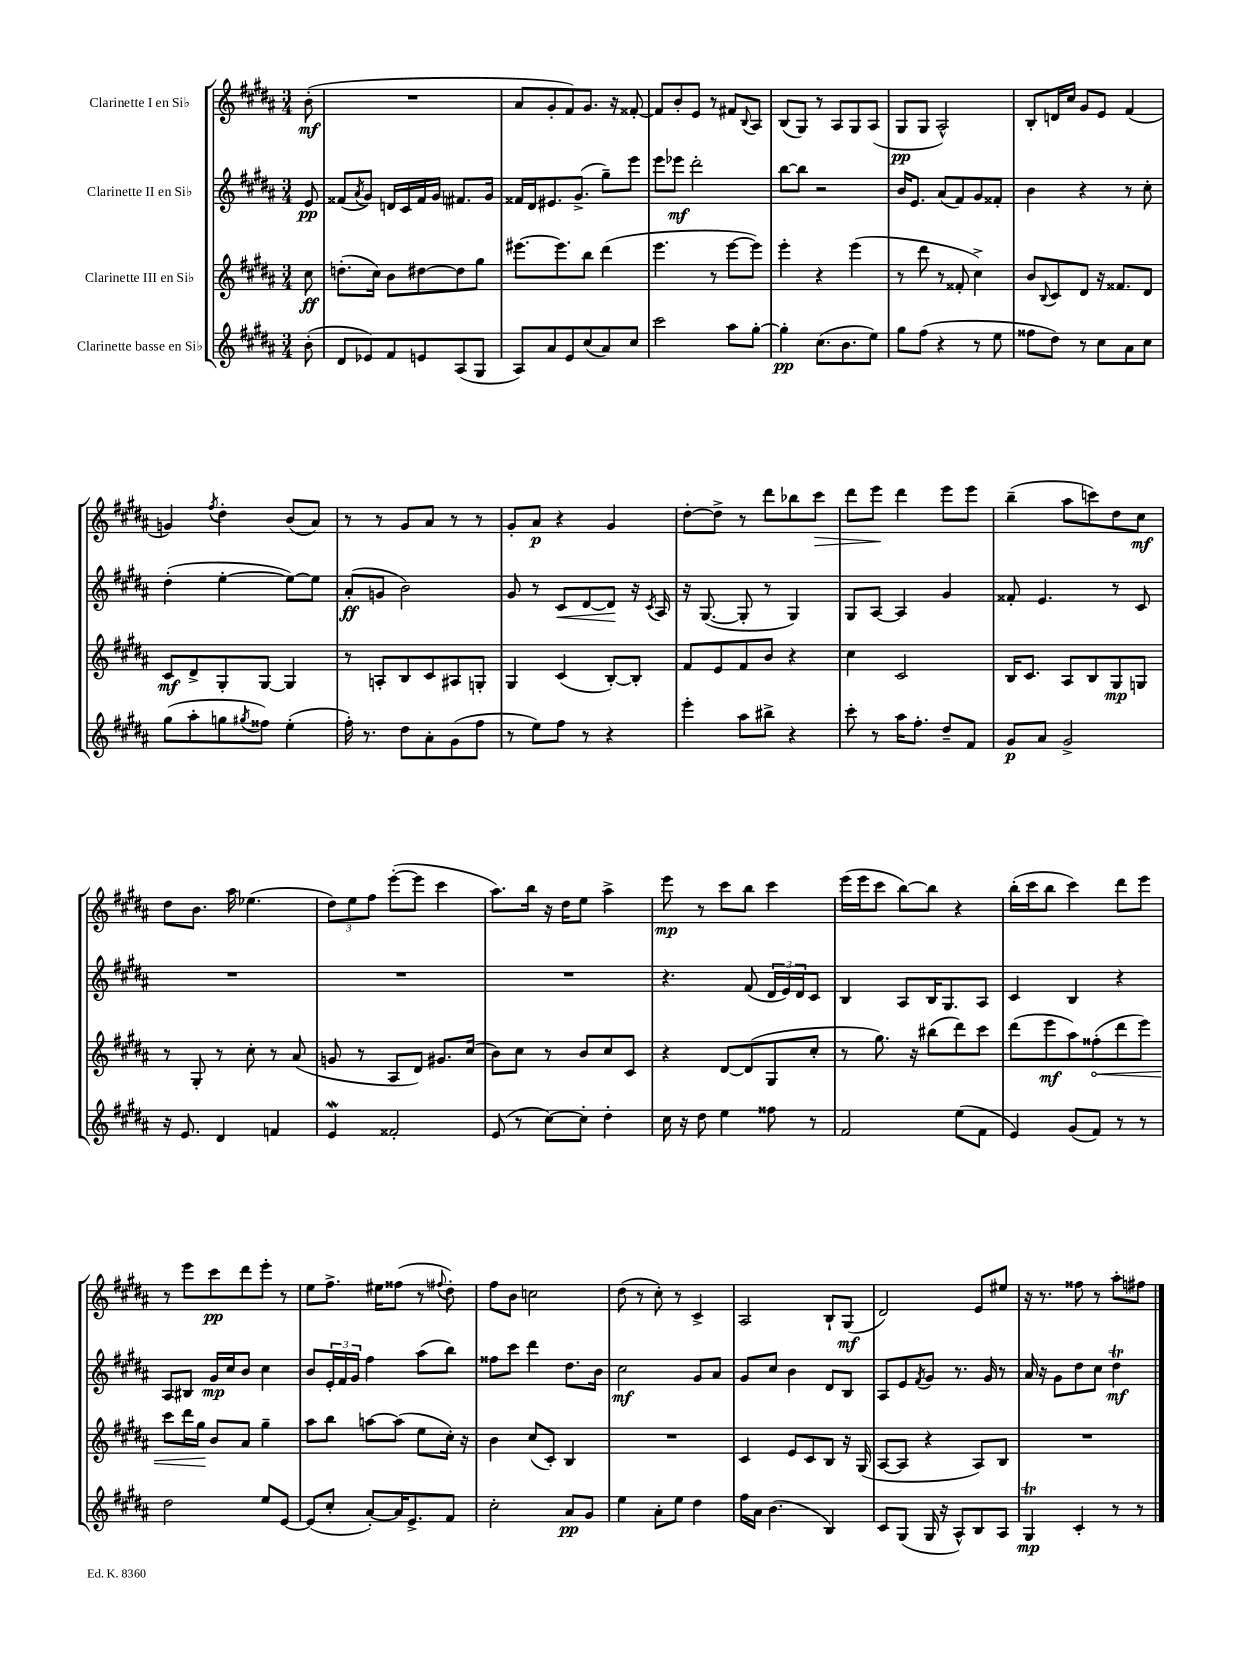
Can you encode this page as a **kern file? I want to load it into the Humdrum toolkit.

**kern	**kern	**kern	**kern
*staff4	*staff3	*staff2	*staff1
*clefG2	*clefG2	*clefG2	*clefG2
*k[f#c#g#d#a#]	*k[f#c#g#d#a#]	*k[f#c#g#d#a#]	*k[f#c#g#d#a#]
*M3/4	*M3/4	*M3/4	*M3/4
(8b'	8cc#	8e	(8b'
=	=	=	=
8d#	(8.dd'	(8f##	2.r
.	.	8qa#	.
8e-)	.	8g#)	.
.	16cc#)	.	.
8f#	8b	16d	.
.	.	16c#	.
8e	[8dd#	16f##	.
.	.	16g#	.
(8A#	8dd#]	8.f#	.
8G#	8gg#	.	.
.	.	16g#	.
=	=	=	=
8A#)	[8.eee#	16f##	8a#
.	.	16d#	.
8a#	.	8.e#	8g#'
.	8.eee#]	.	.
8e	.	.	8f#)
.	.	(8.g#^	.
(8cc#	8bb	.	8.g#
8a#)	(4ddd#	8gg#~)	.
.	.	.	16r
8cc#	.	8eee	[8f##'
=	=	=	=
2ccc#	4.eee	8eee	8f##]
.	.	8eee-	8b'
.	.	2ddd#'	8e
.	8r	.	8r
8aa#	[8eee	.	8f#
.	.	.	8qqB
[8gg#'	8eee])	.	8A#
=	=	=	=
4gg#']	4eee'	[8bb	(8B
.	.	8bb]	8G#)
(8.cc#	4r	2r	8r
.	.	.	8A#
8.b	.	.	.
.	(4eee	.	8G#
8ee)	.	.	(8A#
=	=	=	=
8gg#	8r	16b	8G#
.	.	8.e	.
(8ff#	8ddd#	.	8G#
4r	8r	(8a#	2A#^^)
.	8f##'	8f#)	.
8r	4cc#^)	8g#	.
8ee	.	8f##'	.
=	=	=	=
8ff##	8b	4b	8B'
.	8qqB	.	.
8dd#)	8c#	.	16d
.	.	.	16cc#
8r	8d#	4r	8g#
8cc#	16r	.	8e
.	8.f##	.	.
8a#	.	8r	(4f#
8cc#	8d#	8cc#'	.
=	=	=	=
(8gg#	8c#	(4dd#'	4g)
8aa#'	8d#^	.	.
.	.	.	8qff#
8gg	8G#'	[4ee'	4dd#'
8qgg#	.	.	.
8ff##)	[8G#	.	.
(4ee'	4G#]	8ee_)	(8b
.	.	8ee]	8a#)
=	=	=	=
16ff#')	8r	(8a#'	8r
8.r	.	.	.
.	8A'	8g	8r
8dd#	8B	2b)	8g#
8a#'	8c#	.	8a#
(8g#	8A#	.	8r
8ff#	8G'	.	8r
=	=	=	=
8r	4G#	8g#	8g#'
8ee)	.	8r	8a#
8ff#	(4c#	8c#	4r
8r	.	[8d#	.
4r	[8B')	8d#]	4g#
.	8B']	16r	.
.	.	8qc#	.
.	.	16A#	.
=	=	=	=
4eee'	8f#	16r	[8dd#'
.	.	([8.G#	.
.	8e	.	8dd#^]
8aa#	8f#	8G#']	8r
8bb#^	8b	8r	8ddd#
4r	4r	4G#)	8bb-
.	.	.	8ccc#
=	=	=	=
8ccc#'	4cc#	8G#	8ddd#
8r	.	[8A#	8eee
16aa#	2c#	4A#]	4ddd#
8.ff#'	.	.	.
8dd#~	.	4g#	8eee
8f#	.	.	8eee
=	=	=	=
8g#	16B	8f##'	(4bb~
.	8.c#	.	.
8a#	.	4.e	.
2g#^	8A#	.	8aa#
.	8B	.	8ccc)
.	8G#	8r	8dd#
.	8G	8c#	8cc#
=	=	=	=
16r	8r	2.r	8dd#
8.e	.	.	.
.	8G#'	.	8.b
4d#	8r	.	.
.	.	.	16aa#
.	8cc#'	.	(4.ee-
4f	8r	.	.
.	(8a#	.	.
=	=	=	=
4e	8g	2.r	12dd#)
.	.	.	12ee
.	8r	.	.
.	.	.	12ff#
2f##'	8A#	.	([8eee'
.	8d#)	.	8eee]
.	8.g#	.	4ccc#
.	(16cc#	.	.
=	=	=	=
(8e	8b)	2.r	8.aa#)
8r	8cc#	.	.
.	.	.	16bb
[8cc#)	8r	.	16r
.	.	.	16dd#
8cc#']	8b	.	8ee
4dd#'	8cc#	.	4aa#^
.	8c#	.	.
=	=	=	=
16cc#	4r	4.r	8eee
16r	.	.	.
8dd#	.	.	8r
4ee	[8d#	.	8ccc#
.	(8d#]	(8f#	8bb
8ff##	8G#	24d#	4ccc#
.	.	24e)	.
.	.	24d#	.
8r	8cc#'	8c#	.
=	=	=	=
2f#	8r	4B	(16eee
.	.	.	16eee
.	8.gg#)	.	8ccc#
.	.	8A#	[8bb)
.	16r	.	.
.	(8bb#	16B	8bb]
.	.	8.G#	.
(8ee	8ddd#)	.	4r
8f#	8ccc#	8A#	.
=	=	=	=
4e)	(8ddd#	4c#	(16bb'
.	.	.	16ccc#
.	8eee	.	8bb
(8g#	8aa#)	4B	4ccc#)
8f#)	(8ff##'	.	.
8r	8ddd#	4r	8ddd#
8r	8eee)	.	8eee
=	=	=	=
2dd#	8ccc#	8A#	8r
.	16ddd#	8B#	8eee
.	16gg#	.	.
.	8b	16g#	8ccc#
.	.	16cc#	.
.	8a#	8b	8ddd#
8ee	4gg#~	4cc#	8eee'
[8e	.	.	8r
=	=	=	=
(8e]	8aa#	8b	8ee
8cc#'	8bb	24e'	8.ff#^
.	.	24f#	.
.	.	24g#	.
[8a#')	[8aa	4ff#	.
.	.	.	16ee#
16a#]	(8aa]	.	(8ff##
8.e^	.	.	.
.	8ee	(8aa#	8r
.	.	.	8qqff#
8f#	16cc#')	8bb)	8dd#')
.	16r	.	.
=	=	=	=
2cc#'	4b	8ff##	8ff#
.	.	8ccc#	8b
.	(8cc#	4ddd#	2cc
.	8c#')	.	.
8a#	4B	8.dd#	.
8g#	.	.	.
.	.	16b	.
=	=	=	=
4ee	2.r	2cc#	(8dd#
.	.	.	8r
8a#'	.	.	8cc#')
8ee	.	.	8r
4dd#	.	8g#	4c#^
.	.	8a#	.
=	=	=	=
16ff#	4c#	8g#	2A#
16a#	.	.	.
(4.b	.	8cc#	.
.	8e	4b	.
.	8c#	.	.
4B)	8B	8d#	8B`
.	16r	8B	(8G#
.	(16G#	.	.
=	=	=	=
8c#	[8A#	8A#	2d#)
(8G#	8A#]	8e	.
.	.	8qf#	.
16G#	4r	8g#	.
16r	.	.	.
8A#^^)	.	8.r	.
8B	8A#)	.	8e
.	.	16g#	.
8A#	8B	8r	8ee#
=	=	=	=
4G#	2.r	16a#	16r
.	.	16r	8.r
.	.	8g#	.
4c#'	.	8dd#	8ff##
.	.	8cc#	8r
8r	.	4dd#	8aa#'
8r	.	.	8ff#
==	==	==	==
*-	*-	*-	*-
